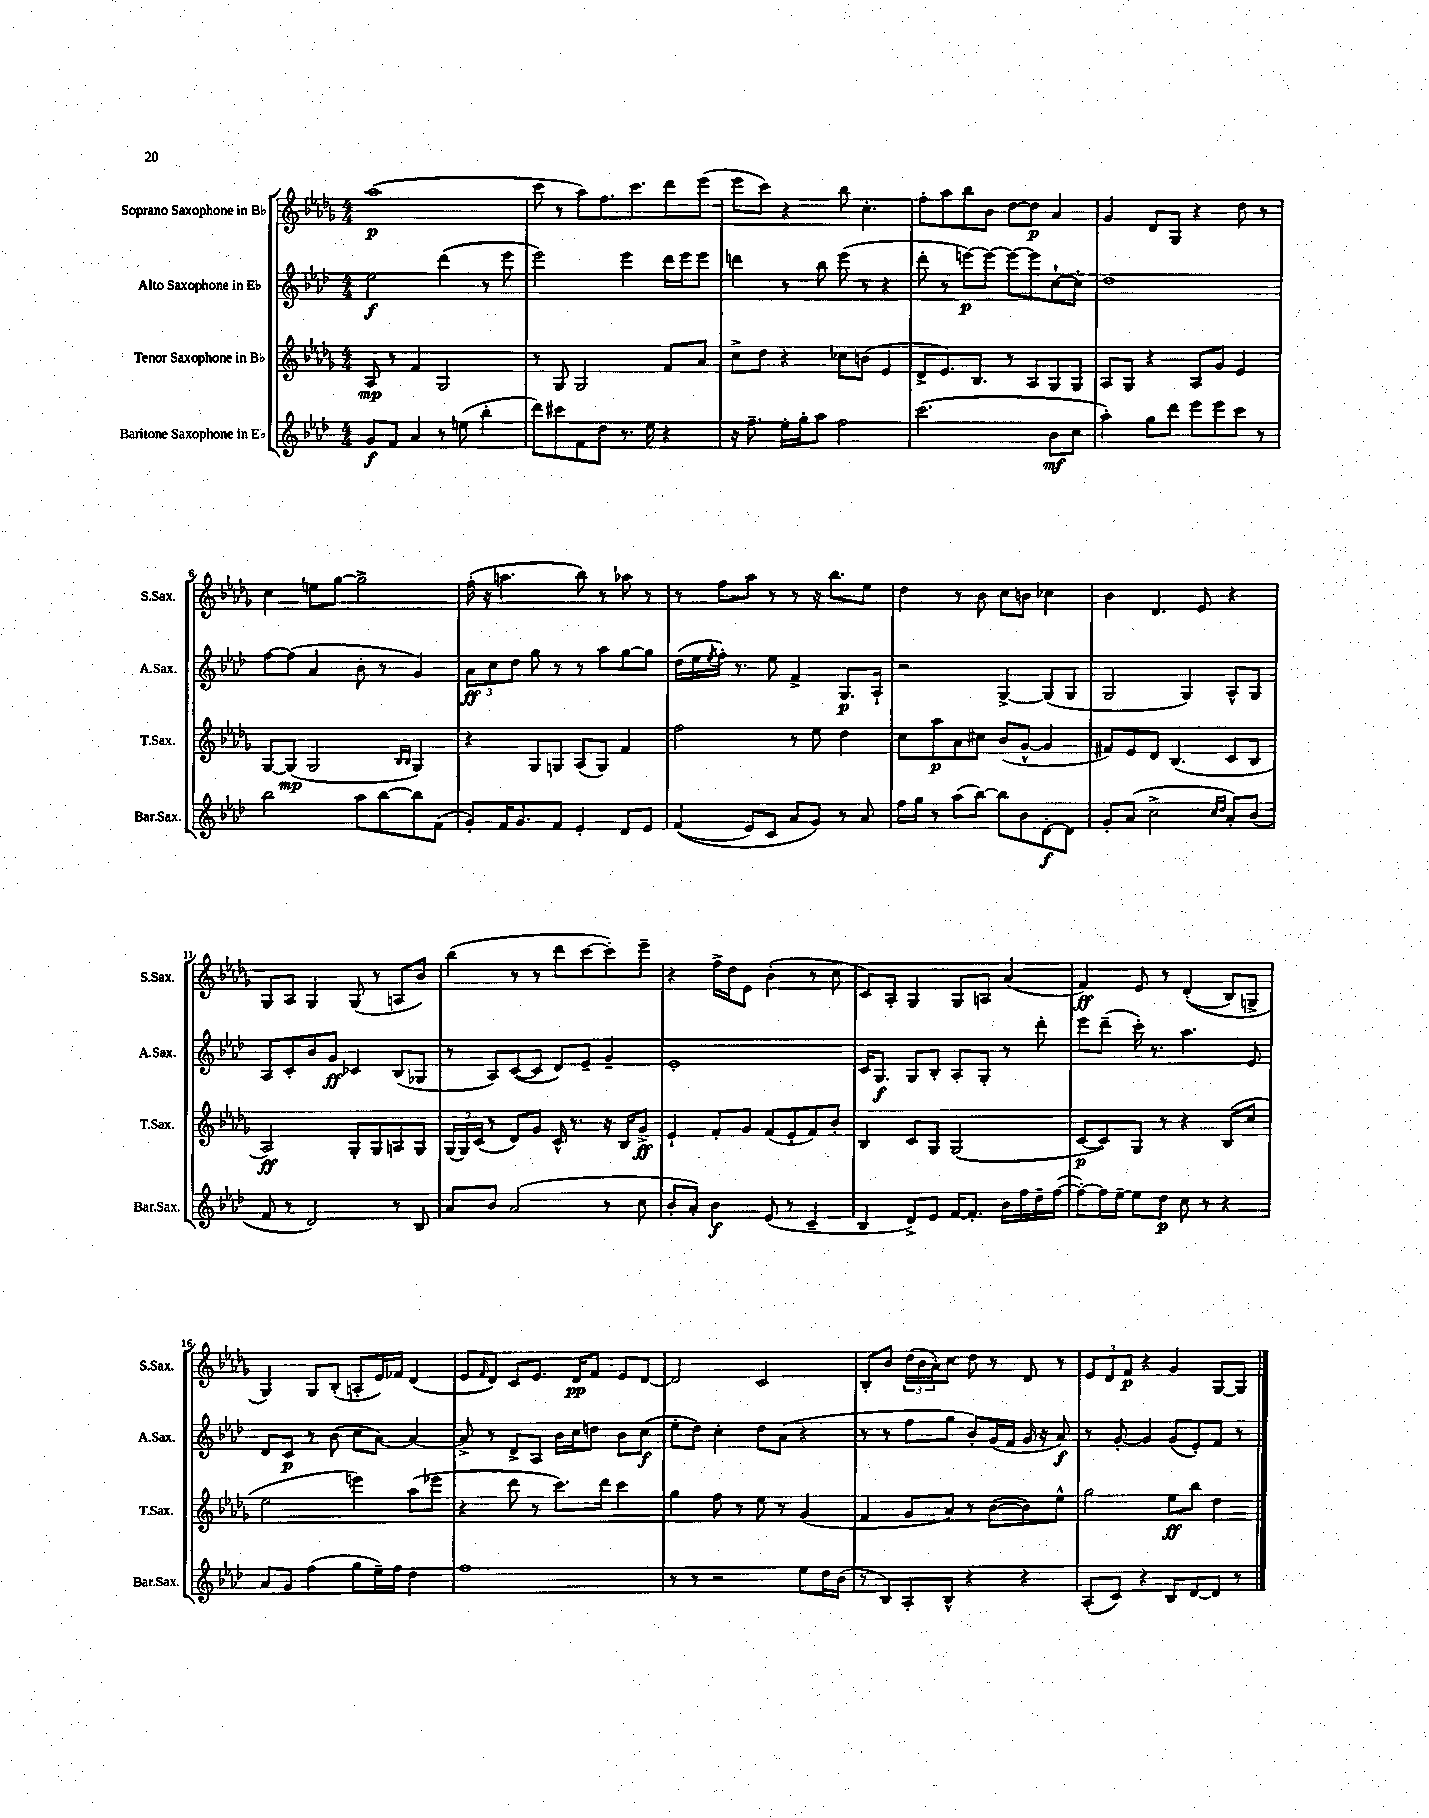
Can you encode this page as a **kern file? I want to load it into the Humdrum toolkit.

**kern	**kern	**kern	**kern
*staff4	*staff3	*staff2	*staff1
*clefG2	*clefG2	*clefG2	*clefG2
*k[b-e-a-d-]	*k[b-e-a-d-g-]	*k[b-e-a-d-]	*k[b-e-a-d-g-]
*M4/4	*M4/4	*M4/4	*M4/4
8g	8A-	2ee-	(1aa-
8f	8r	.	.
4a-	4f	.	.
8r	2G-	(4ddd-	.
(8ee	.	.	.
4bb-'	.	8r	.
.	.	8eee-	.
=	=	=	=
8ddd-)	8r	2eee-)	8ccc
8ccc#	8G-	.	8r
8f	2G-	.	8aa-)
8dd-	.	.	8.ff
8.r	.	4eee-	.
.	.	.	8.ccc
16ee-	.	.	.
4r	8f	16ddd-	8ddd-
.	.	16eee-	.
.	8a-	8eee-	(8eee-
=	=	=	=
16r	8cc^	4ddd	8eee-
8.ff~	.	.	.
.	8dd-	.	8ccc)
16ee-'	4r	8r	4r
16gg'	.	.	.
8aa-	.	8bb-	.
2ff	8cc-	(8eee-	8bb-
.	(8b	8r	4.cc'
.	4e-	4r	.
=	=	=	=
(2.ccc	8d-^	8ddd-'	8ff'
.	8.e-)	8r	8aa-
.	.	[8eee)	8bb-
.	8.B-	.	.
.	.	8eee_	8b-
.	8r	8eee_	[8dd-
.	8A-	8eee]	8dd-]
8b-	8G-	[8cc`	4a-
8cc	8G-	8cc']	.
=	=	=	=
4aa-')	8A-	1dd-	4g-
.	8G-	.	.
8gg	4r	.	8d-
8ddd-	.	.	8G-
8eee-	8A-	.	4r
8eee-	8g-	.	.
8ccc	4e-	.	8dd-
8r	.	.	8r
=	=	=	=
2bb-	[8G-	[8ff	4cc
.	(8G-]	(8ff]	.
.	2G-	4a-	8ee
.	.	.	[8gg-
8aa-	.	8b-'	2gg-^]
[8bb-	.	8r	.
.	16qqB-	.	.
.	16qqB-	.	.
8bb-]	4G-)	4g)	.
(8f	.	.	.
=	=	=	=
8g')	4r	12a-	(16ff'
.	.	.	16r
.	.	12cc	.
16f	.	.	4.aa
.	.	12dd-	.
8.g	.	.	.
.	8G-	8gg	.
8f	8G	8r	.
4e-'	(8A-	8r	8bb-)
.	8G)	8aa-	8r
8d-	4f	[8gg	8aa-
8e-	.	8gg]	8r
=	=	=	=
&((4f	2ff	(16dd-	8r
.	.	16ee-	.
.	.	8qee-	.
.	.	16ff')	8ff
.	.	8.r	.
8e-)	.	.	8aa-
8c	.	8ee-	8r
8a-	8r	4f^	8r
8g&)	8ee-	.	16r
.	.	.	8.bb-
8r	4dd-	8.G	.
8a-	.	.	8ee-
.	.	16A-`	.
=	=	=	=
16ff	8cc	2r	4dd-
16gg	.	.	.
8r	8aa-	.	.
(8aa-	8a-	.	8r
[8bb-)	8cc#	.	8b-
8bb-]	(8b-	[4G^	8cc
8b-	[8g-^^	.	8b
[8d-'	4g-]	(8G]	4cc-
8d-]	.	8G	.
=	=	=	=
8g'	8f#)	2G	4b-
(8a-	8e-	.	.
2cc^	8d-	.	4.d-
.	(4.B-	.	.
.	.	4G)	.
.	.	.	8e-
16qqcc	.	.	.
16qqdd-	.	.	.
8a-')	8c	8A-^^	4r
(8b-	8B-	8G	.
=	=	=	=
8f	2A-)	8A-	8G-
8r	.	8c'	8A-
2d-)	.	8b-	4G-
.	.	8g	.
.	8G-'	4c-	(8G-
.	8G-	.	8r
8r	8A	(8B-	8A
8B-	8G-	8G-	8b-)
=	=	=	=
8a-	(24G-	8r	(4bb-
.	24G-)	.	.
.	(24c	.	.
8b-	8r	8A-)	.
(2a-	8d-)	([8c	8r
.	8g-	8c]	8r
.	16c^^	8d-)	8ddd-
.	8.r	.	.
.	.	8e-~	[8ccc
8r	16r	4g~	8ccc'])
.	16B-	.	.
8cc	8g-^	.	8eee-~
=	=	=	=
8b-'	4e-`	1e-'	4r
8a-')	.	.	.
4b-	8f'	.	16ff^
.	.	.	16dd-
.	8g-	.	8e-
(8e-	(8f	.	(4b-'
8r	8e-'	.	.
4c~	8f)	.	8r
.	8b-'	.	8cc
=	=	=	=
4B-	4B-	16c	8c)
.	.	8.G	.
.	.	.	8A-'
8d-^)	8c	8G	4G-
8e-	8G-	8B-'	.
[16f	(2G-	8A-'	8G-
8.f']	.	.	.
.	.	8G'	8A
16b-	.	8r	(4a-
16ff	.	.	.
16dd-~	.	8ddd-'	.
([16ff	.	.	.
=	=	=	=
8ff'_)	[8c	8eee-	4f)
16ff]	8c])	(8ddd-~	.
[16ee-~	.	.	.
8ee-]	8G-	16ccc')	8e-
.	.	8.r	.
8dd-	8r	.	8r
8cc	4r	4.aa-	&((4d-'
8r	.	.	.
4r	(8B-	.	8B-)
.	8cc	8e-	8G^
=	=	=	=
8a-	2ee-	8d-	4G-&)
8g	.	8c	.
(4ff	.	8r	8G-
.	.	(8b-	(8B-'
8gg	4eee)	8cc	8A'
16ee-~)	.	[8a-)	16e-)
16ff	.	.	16f-
4dd-	(8aa-	4a-_	(4d-
.	8eee-	.	.
=	=	=	=
1ff	4r	8a-^]	8e-
.	.	.	16qqf
.	.	8r	8d-)
.	8ddd-	8d-^	8c
.	8r	8A-	8.e-
.	8.ccc)	16b-	.
.	.	16cc	16d-
.	.	8dd	8f
.	16ddd-	.	.
.	4ccc	8b-	8e-
.	.	(8cc	[8d-
=	=	=	=
8r	4gg-	8ee-'	2d-]
8r	.	8dd-)	.
2r	8ff	4cc'	.
.	8r	.	.
.	8ee-	8dd-	2c
.	8r	(8a-	.
8ee-	(4g-	4r	.
16dd-	.	.	.
(16b-	.	.	.
=	=	=	=
8r	4f	8r	8B-'
8B-)	.	8r	8b-
8A-'	8g-	8ff	(24dd-
.	.	.	24b-
.	.	.	24a-')
8B-^^	8a-)	8gg	8cc
4r	8r	8b-')	8dd-
.	([8b-	(16g	8r
.	.	16f	.
4r	8b-])	16g	8d-
.	.	16r	.
.	8ee-^^	8a-)	8r
=	=	=	=
(8A-'	2gg-	8r	12e-
.	.	.	12d-
8c)	.	[8g'	.
.	.	.	12f
4r	.	4g]	4r
8B-	8ee-	(8g	4g-
[8d-	8bb-	8e-')	.
8d-]	4dd-	8f	[8G-
8r	.	8r	8G-]
==	==	==	==
*-	*-	*-	*-
